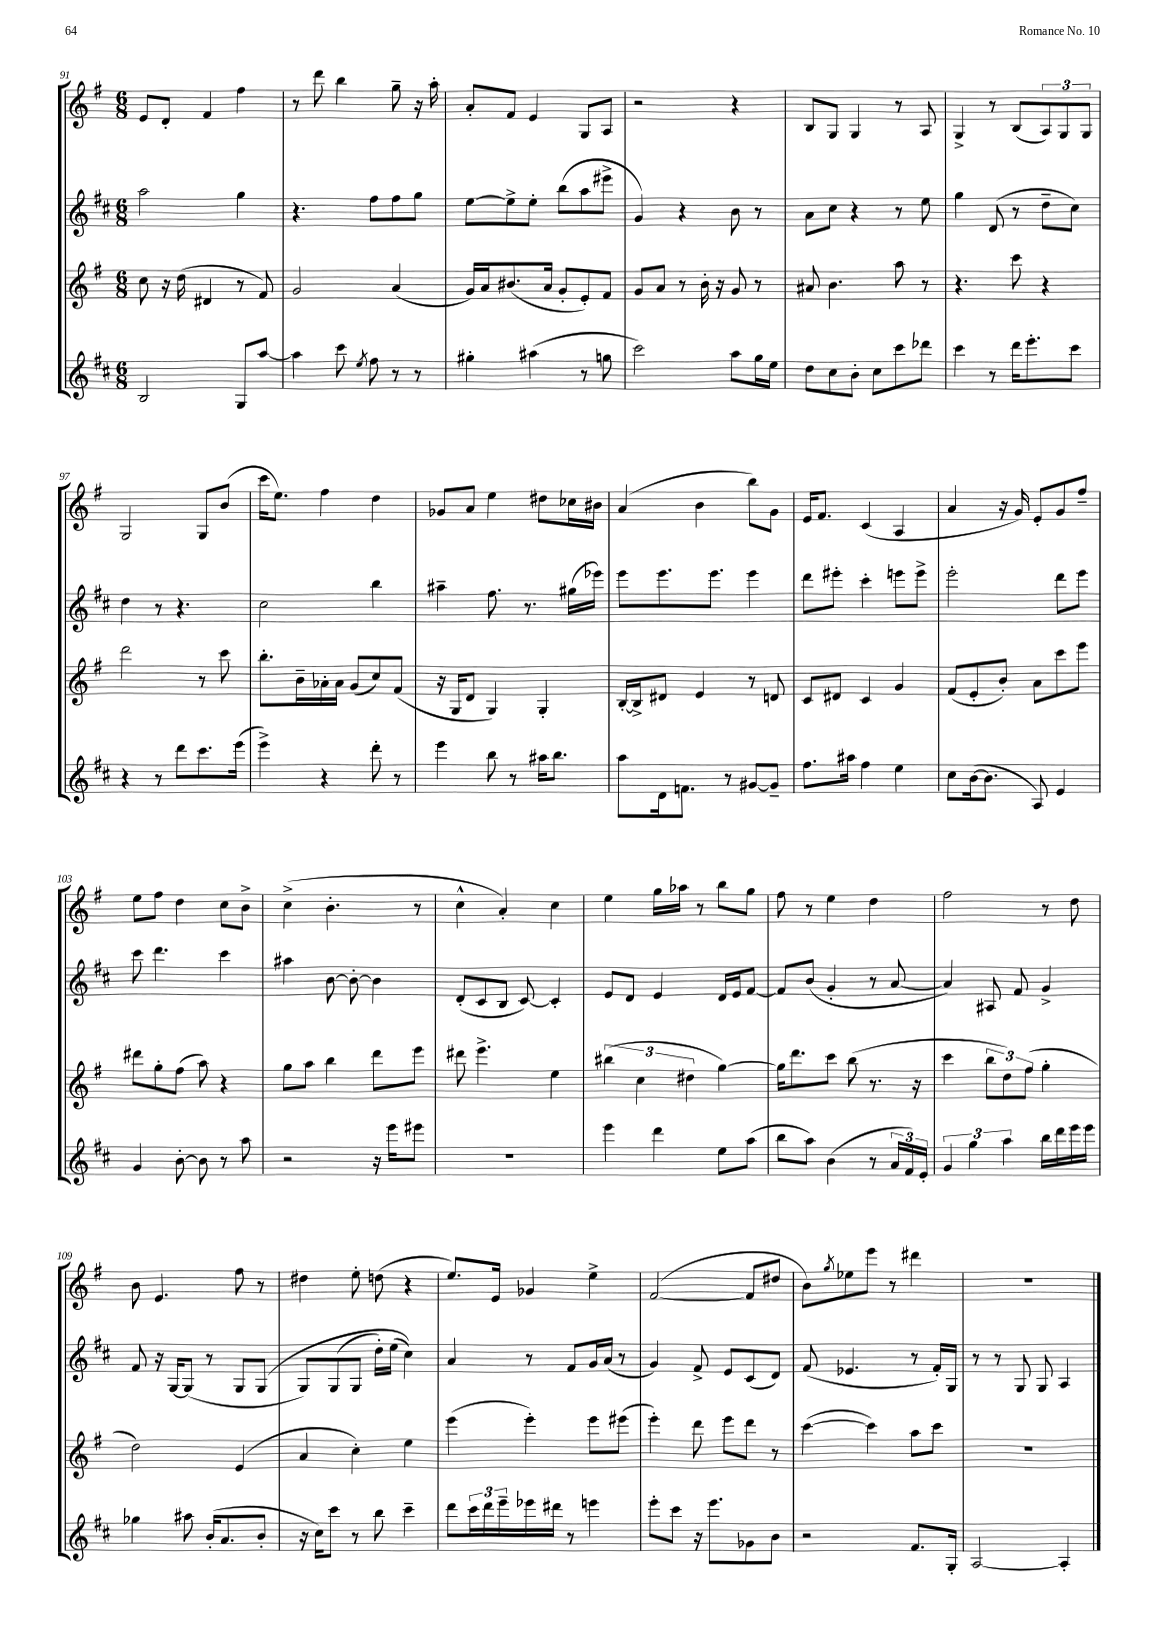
<<
\new StaffGroup <<
\new Staff = "s0" {
    \clef treble \key g \major \numericTimeSignature \time 6/8
    e'8 d'8-. fis'4 fis''4 |
    r8 d'''8 b''4 g''8-- r16 a''16-. |
    a'8-. fis'8 e'4 g8 a8 |
    r2 r4 |
    b8 g8 g4 r8 a8 |
    g4-> r8 b8( \tuplet 3/2 { a8) g8 g8 } |
    g2 g8 b'8( |
    c'''16 e''8.) fis''4 d''4 |
    ges'8 a'8 e''4 dis''8 ces''16 bis'16 |
    a'4( b'4 b''8) g'8 |
    e'16 fis'8. c'4( a4 |
    a'4 r16 g'16) e'8-. g'8 fis''8-- |
    e''8 fis''8 d''4 c''8 b'8-> |
    c''4->( b'4.-. r8 |
    c''4-^ a'4-.) c''4 |
    e''4 g''16 aes''16 r8 b''8 g''8 |
    fis''8 r8 e''4 d''4 |
    fis''2 r8 d''8 |
    b'8 e'4. fis''8 r8 |
    dis''4 e''8-. d''8( r4 |
    e''8.) e'16 ges'4 e''4-> |
    fis'2~( fis'8 dis''8 |
    b'8) \acciaccatura { g''8 } ees''8 e'''8 r8 dis'''4 |
    R2. \bar "|." |
}
\new Staff = "s1" {
    \clef treble \key d \major \numericTimeSignature \time 6/8
    a''2 g''4 |
    r4. fis''8 fis''8 g''8 |
    e''8~ e''8-> e''8-. b''8( a''8 eis'''8-> |
    g'4) r4 b'8 r8 |
    a'8 cis''8 r4 r8 e''8 |
    g''4 d'8( r8 d''8-- cis''8) |
    d''4 r8 r4. |
    cis''2 b''4 |
    ais''4-- fis''8. r8. gis''16( ees'''16) |
    e'''8 e'''8. e'''8. e'''4 |
    d'''8 eis'''8-. cis'''4-. e'''8 e'''8-> |
    e'''2-. d'''8 e'''8 |
    cis'''8 d'''4. cis'''4 |
    ais''4 b'8~ b'8~-. b'4 |
    d'8-.( cis'8 b8 cis'8~) cis'4-. |
    e'8 d'8 e'4 d'16 e'16 fis'8~ |
    fis'8 b'8( g'4-. r8 a'8~ |
    a'4) ais8 fis'8 g'4-> |
    fis'8 r16 g16~ g8( r8 g8 g8\( |
    g8) g8( g8 d''16-.) e''16( cis''4)\) |
    a'4 r8 fis'8 g'16 a'16( r8 |
    g'4) fis'8-> e'8 cis'8( d'8) |
    fis'8( ees'4. r8 fis'16-.) g16 |
    r8 r8 g8 g8 a4 \bar "|." |
}
\new Staff = "s2" {
    \clef treble \key g \major \numericTimeSignature \time 6/8
    c''8 r16 d''16( dis'4 r8 fis'8) |
    g'2 a'4( |
    g'16) a'16 bis'8.( a'16 g'8-. e'8-.) fis'8 |
    g'8 a'8 r8 b'16-. r16 g'8 r8 |
    ais'8 b'4. a''8 r8 |
    r4. c'''8 r4 |
    d'''2 r8 c'''8 |
    b''8.-. b'16-- aes'16-. aes'16 g'8( c''8) fis'8( |
    r16 g16 d'8 g4) g4-. |
    b16~-. b16-> dis'8 e'4 r8 d'8 |
    c'8 dis'8 c'4 g'4 |
    fis'8( e'8-. b'8-.) a'8 c'''8 e'''8 |
    dis'''8 g''8-. fis''8( a''8) r4 |
    g''8 a''8 b''4 d'''8 e'''8 |
    dis'''8 e'''4.-> e''4 |
    \tuplet 3/2 { bis''4( c''4 dis''4 } g''4~) |
    g''16 d'''8. c'''8 b''8( r8. r16 |
    c'''4 \tuplet 3/2 { b''8 d''8) fis''8( } g''4-. |
    d''2) e'4( |
    a'4 c''4-.) e''4 |
    e'''4( e'''4-.) e'''8 eis'''8( |
    e'''4-.) d'''8 e'''8 d'''8 r8 |
    c'''4~( c'''4) a''8 c'''8 |
    R2. \bar "|." |
}
\new Staff = "s3" {
    \clef treble \key d \major \numericTimeSignature \time 6/8
    b2 g8 a''8~ |
    a''4 cis'''8 \acciaccatura { e''8 } fis''8 r8 r8 |
    gis''4-. ais''4( r8 g''8 |
    cis'''2) a''8 g''16 e''16 |
    d''8 cis''8 b'8-. cis''8 cis'''8 des'''8 |
    cis'''4 r8 d'''16 e'''8.-. cis'''8 |
    r4 r8 d'''8 cis'''8. e'''16( |
    e'''4->) r4 d'''8-. r8 |
    e'''4 b''8 r8 ais''16 b''8. |
    a''8 d'16 f'8. r8 gis'8~ gis'8-- |
    fis''8. ais''16 fis''4 e''4 |
    cis''8 b'16~( b'8. a8) e'4 |
    g'4 b'8~-. b'8 r8 a''8 |
    r2 r16 e'''16 eis'''8 |
    R2. |
    e'''4 d'''4 e''8 a''8( |
    b''8 a''8) b'4( r8 \tuplet 3/2 { a'16 fis'16) e'16-. } |
    \tuplet 3/2 { g'4 g''4 a''4 } b''16 d'''16 e'''16 e'''16 |
    ges''4 ais''8 b'16-.( a'8. b'8-. |
    r16 cis''16) cis'''8 r8 b''8 cis'''4-- |
    d'''8 \tuplet 3/2 { cis'''16 d'''16 e'''16-- } ees'''16 dis'''16 r8 e'''4 |
    e'''8-. cis'''8 r16 e'''8. ges'8 b'8 |
    r2 fis'8. g16-. |
    a2~ a4-. \bar "|." |
}
>>
>>
\layout { \context { \Score currentBarNumber = #91 } }
